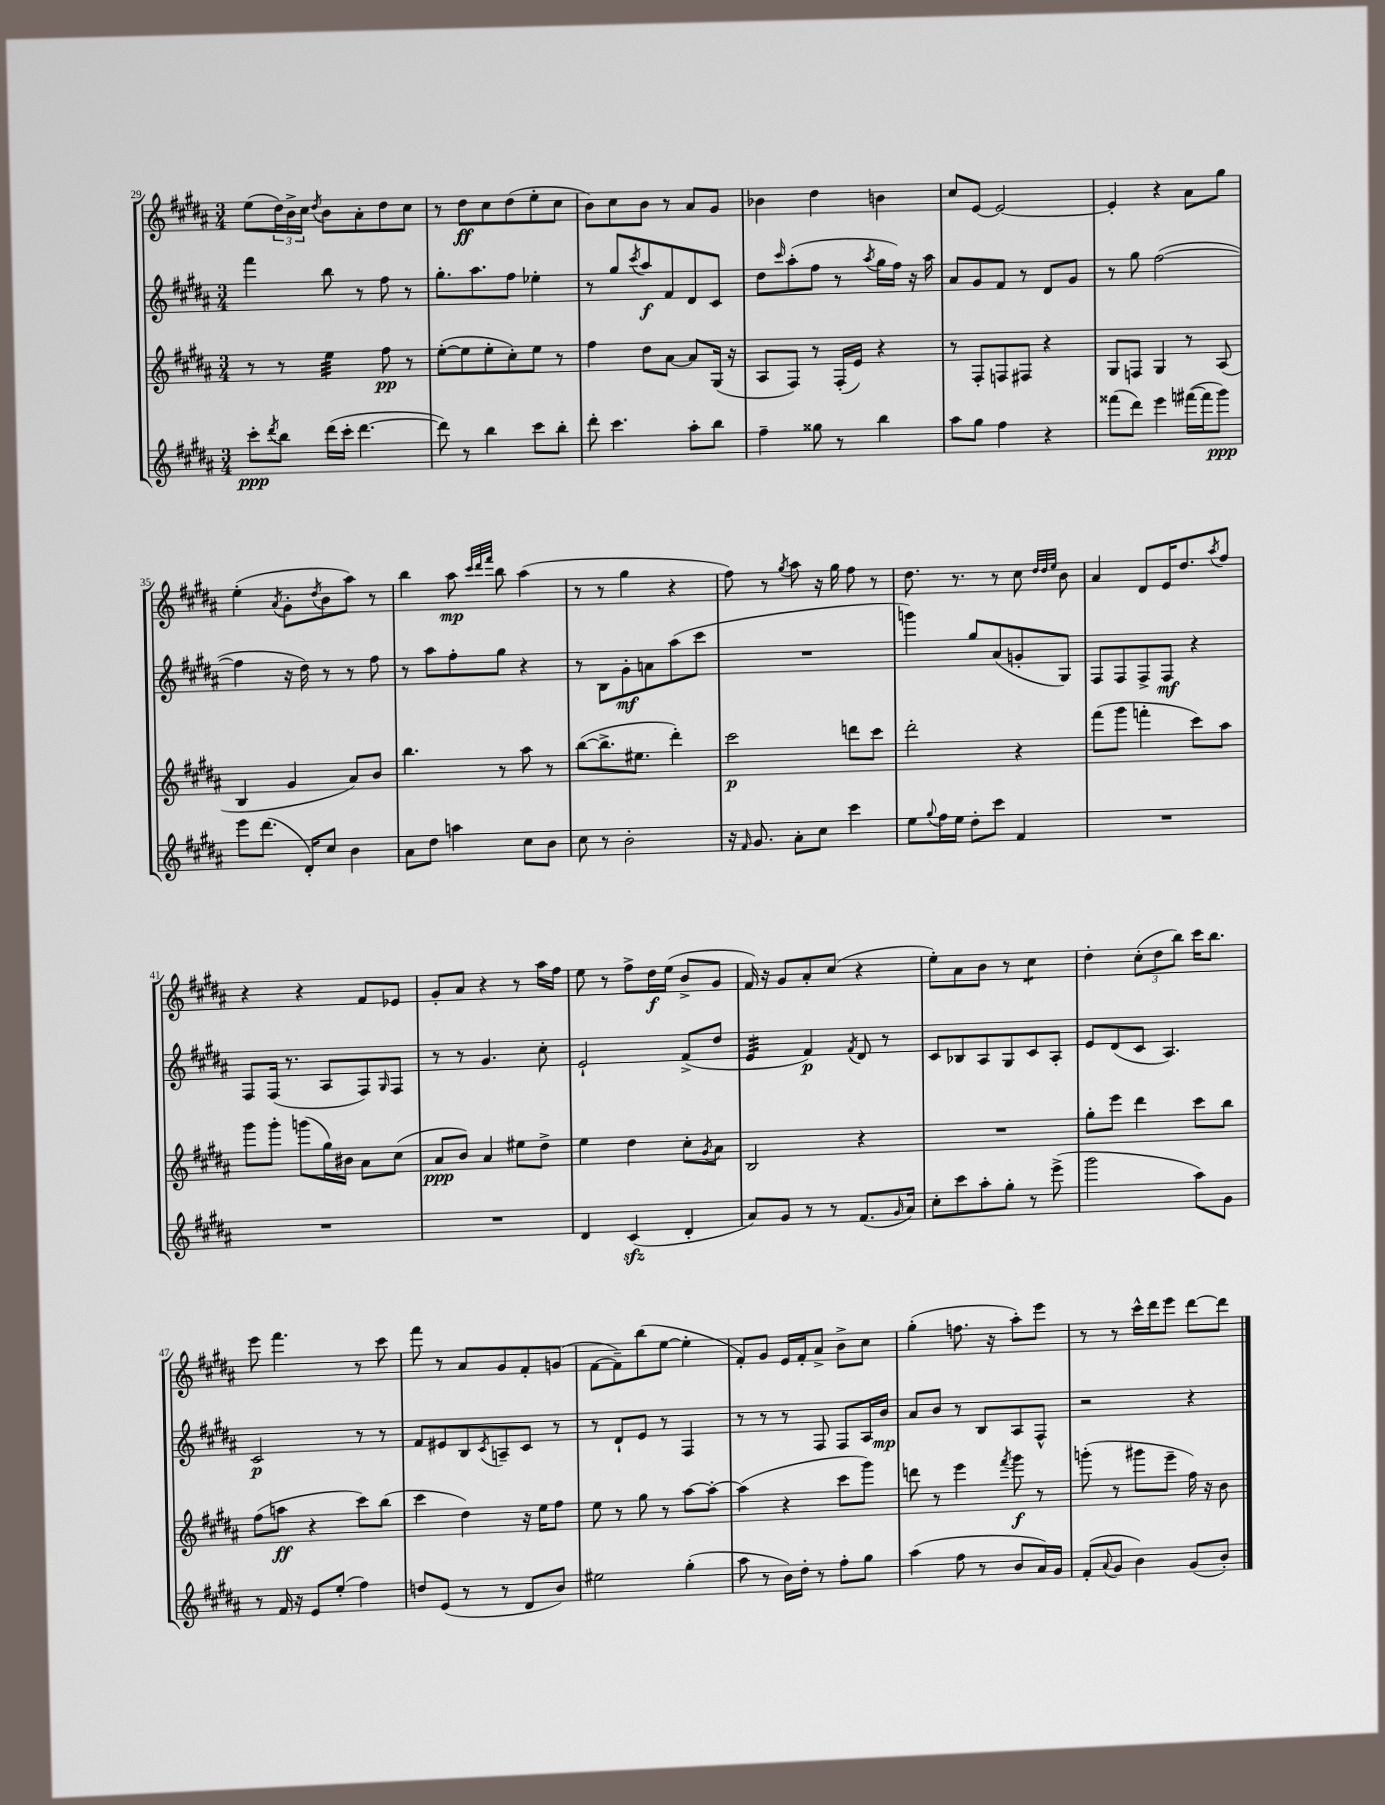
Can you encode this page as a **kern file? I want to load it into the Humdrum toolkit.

**kern	**kern	**kern	**kern
*staff4	*staff3	*staff2	*staff1
*clefG2	*clefG2	*clefG2	*clefG2
*k[f#c#g#d#a#]	*k[f#c#g#d#a#]	*k[f#c#g#d#a#]	*k[f#c#g#d#a#]
*M3/4	*M3/4	*M3/4	*M3/4
8ccc#'	8r	4fff#	(8ee
8qddd#	.	.	.
8bb	8r	.	24dd#)
.	.	.	24b^
.	.	.	24cc#
.	.	.	8qdd#
(16ddd#	4ee	8bb	8b
16ccc#'	.	.	.
[4.ddd#	.	8r	8a#'
.	8ff#	8ff#	8dd#
.	8r	8r	8cc#
=	=	=	=
8ddd#])	([8ee'	8.gg#'	8r
8r	8ee]	.	8dd#
.	.	8.aa#	.
4bb	8ee'	.	8cc#
.	8cc#')	8ff#	(8dd#
8ccc#	8ee	4ee-'	8ee'
8bb'	8r	.	8cc#
=	=	=	=
8ddd#'	4ff#	8r	8b)
4.ccc#	.	8gg#	8cc#
.	.	8qccc#	.
.	8dd#	8aa#	8b
.	[8a#	8f#	8r
8aa#'	8a#]	8d#	8a#
8bb	(16G#	8c#	8g#
.	16r	.	.
=	=	=	=
4ff#~	8A#	8dd#	4b-
.	.	16qqccc#	.
.	8F#)	(8aa#'	.
8gg##	8r	8ff#	4dd#
8r	(16F#'	8r	.
.	16e)	.	.
.	.	8qaa#	.
4bb	4r	16gg#	4b
.	.	16ff#)	.
.	.	16r	.
.	.	16aa#	.
=	=	=	=
8aa#	8r	8a#	8cc#
8gg#	8F#'	8g#	[8e
4ff#	8F	8f#	2e_
.	8F#	8r	.
4r	4r	8d#	.
.	.	8g#	.
=	=	=	=
(8fff##	8G#	8r	4e']
8ddd#)	8F	8gg#	.
4eee	4G#	([2ff#	4r
([16fff#	8r	.	8a#
16fff#]	.	.	.
8ggg#)	(8A#	.	8gg#
=	=	=	=
8eee	4B	4ff#]	(4ee'
(8.ddd#	.	.	.
.	.	.	8qa#
.	4g#	16r	8g#'
16d#')	.	16dd#)	.
.	.	.	8qdd#
8cc#	.	8r	8b
4b	8a#)	8r	8aa#)
.	8b	8ff#	8r
=	=	=	=
8a#	4.bb	8r	4bb
8dd#	.	8aa#	.
4aa	.	8ff#'	8aa#
.	.	.	32qqccc#
.	.	.	32qqddd#
.	.	.	32qqfff#
.	8r	8gg#	8bb
8cc#	8aa#	4r	(4aa#
8b	8r	.	.
=	=	=	=
8cc#	([8bb	8r	8r
8r	8.bb^]	8B	8r
2b'	.	8g#'	4gg#
.	8.ee#	.	.
.	.	8a	.
.	4ddd#')	(8aa#	4r
.	.	8ccc#	.
=	=	=	=
16r	2ccc#	2.r	8ff#)
16qqf#	.	.	.
8.g#	.	.	.
.	.	.	8r
.	.	.	8qgg#
8a#'	.	.	8aa#
8cc#	.	.	16r
.	.	.	16gg#
4ccc#	8ddd	.	8ff#
.	8ccc#	.	8r
=	=	=	=
8ee	2ddd#'	4ggg)	8.dd#
8qqgg#	.	.	.
16ff#	.	.	.
16ee	.	.	8.r
8dd#'	.	8gg#	.
8ccc#	.	(8a#	8r
4f#	4r	8g'	8cc#
.	.	.	32qqdd#
.	.	.	32qqdd#
.	.	.	32qqee
.	.	8G#)	8b
=	=	=	=
2.r	(8fff#	8F#	4a#
.	8ggg#	8F#	.
.	4fff'	8F#^	8d#
.	.	8F#	16e
.	.	.	8.dd#
.	8ccc#)	4r	.
.	.	.	8qaa#
.	8aa#	.	8ff#
=	=	=	=
2.r	8ggg#	8F#	4r
.	8ggg#'	(16F#	.
.	.	8.r	.
.	(8ggg	.	4r
.	16gg#)	8A#	.
.	16b#	.	.
.	8a#	8F#)	8f#
.	.	16qqG#	.
.	(8cc#	8F#	8e-
=	=	=	=
2.r	8a#	8r	8g#'
.	8b)	8r	8a#
.	4a#	4.g#	4r
.	8ee#	.	8r
.	8dd#^	8cc#'	16aa#
.	.	.	16ff#
=	=	=	=
4d#	4ee	2e`	8ee
.	.	.	8r
(4c#	4dd#	.	8ff#^
.	.	.	16dd#
.	.	.	(16ee
4d#'	8cc#'	(8f#^	8b^
.	8qg#	.	.
.	8a#	8dd#	8g#
=	=	=	=
8a#)	2B	4e	16f#)
.	.	.	16r
8g#	.	.	8g#
8r	.	4f#)	8a#'
8r	.	.	(8cc#
.	.	8qf#	.
(8.f#	4r	8d#	4r
.	.	8r	.
16qqg#	.	.	.
16a#)	.	.	.
=	=	=	=
8cc#'	2.r	8c#	8ee')
8ccc#	.	8B-	8a#
8aa#'	.	8A#	8b
8gg#'	.	8G#	8r
8r	.	8c#	4cc#
(8eee^	.	8A#'	.
=	=	=	=
2ggg#	8gg#'	8e	4dd#'
.	8eee	(8d#	.
.	4ddd#	8c#	(12cc#'
.	.	.	12dd#
.	.	4.A#)	.
.	.	.	12bb)
8aa#)	8ccc#	.	16ccc#
.	.	.	8.bb
8g#	8bb	.	.
=	=	=	=
8r	(8ff#	2c#	8eee
16f#	8aa	.	4.fff#
16r	.	.	.
8e	4r	.	.
(8ee'	.	.	.
4ff#)	8ccc#)	8r	8r
.	(8bb	8r	8ccc#
=	=	=	=
8dd	4ccc#	8f#	8fff#
(8e	.	8e#	8r
8r	4dd#)	8B	8a#
.	.	8qc#	.
8r	.	8A~	8g#
8d#	16r	8c#	8f#'
.	16ee	.	.
8b)	8ff#	8r	(8g
=	=	=	=
2ee#	8ee	8r	[8f#
.	8r	8d#`	8f#~])
.	8gg#	8e	(8bb
.	8r	8r	[8ee
(4gg#'	[8aa#	4F#	4ee']
.	8aa#'_	.	.
=	=	=	=
8aa#	(4aa#]	8r	8f#')
8r	.	8r	8g#
16b)	4r	8r	16e
16dd#'	.	.	16f#'
8r	.	8F#	8a#^
8ff#'	8ccc#	8F#	8b^
8gg#	8ggg#)	16A#	8cc#
.	.	16b	.
=	=	=	=
(4aa#	8ddd	8a#	(4gg#'
.	8r	8b	.
8ff#	4eee	8r	8.ff
8r	.	8B	.
.	.	.	16r
.	8qfff#	.	.
8b	8ggg#	8A#	8aa#')
16a#)	8r	8F#^^	8eee
16g#	.	.	.
=	=	=	=
(8f#'	(8ggg'	2r	8r
8qqa#	.	.	.
8g#	8r	.	8r
4b)	8ggg#	.	16ccc#^^
.	.	.	16ddd#
.	8eee~	.	8eee
(8g#	16ff#)	4r	[8ddd#
.	16r	.	.
8b')	8b	.	8ddd#]
==	==	==	==
*-	*-	*-	*-
